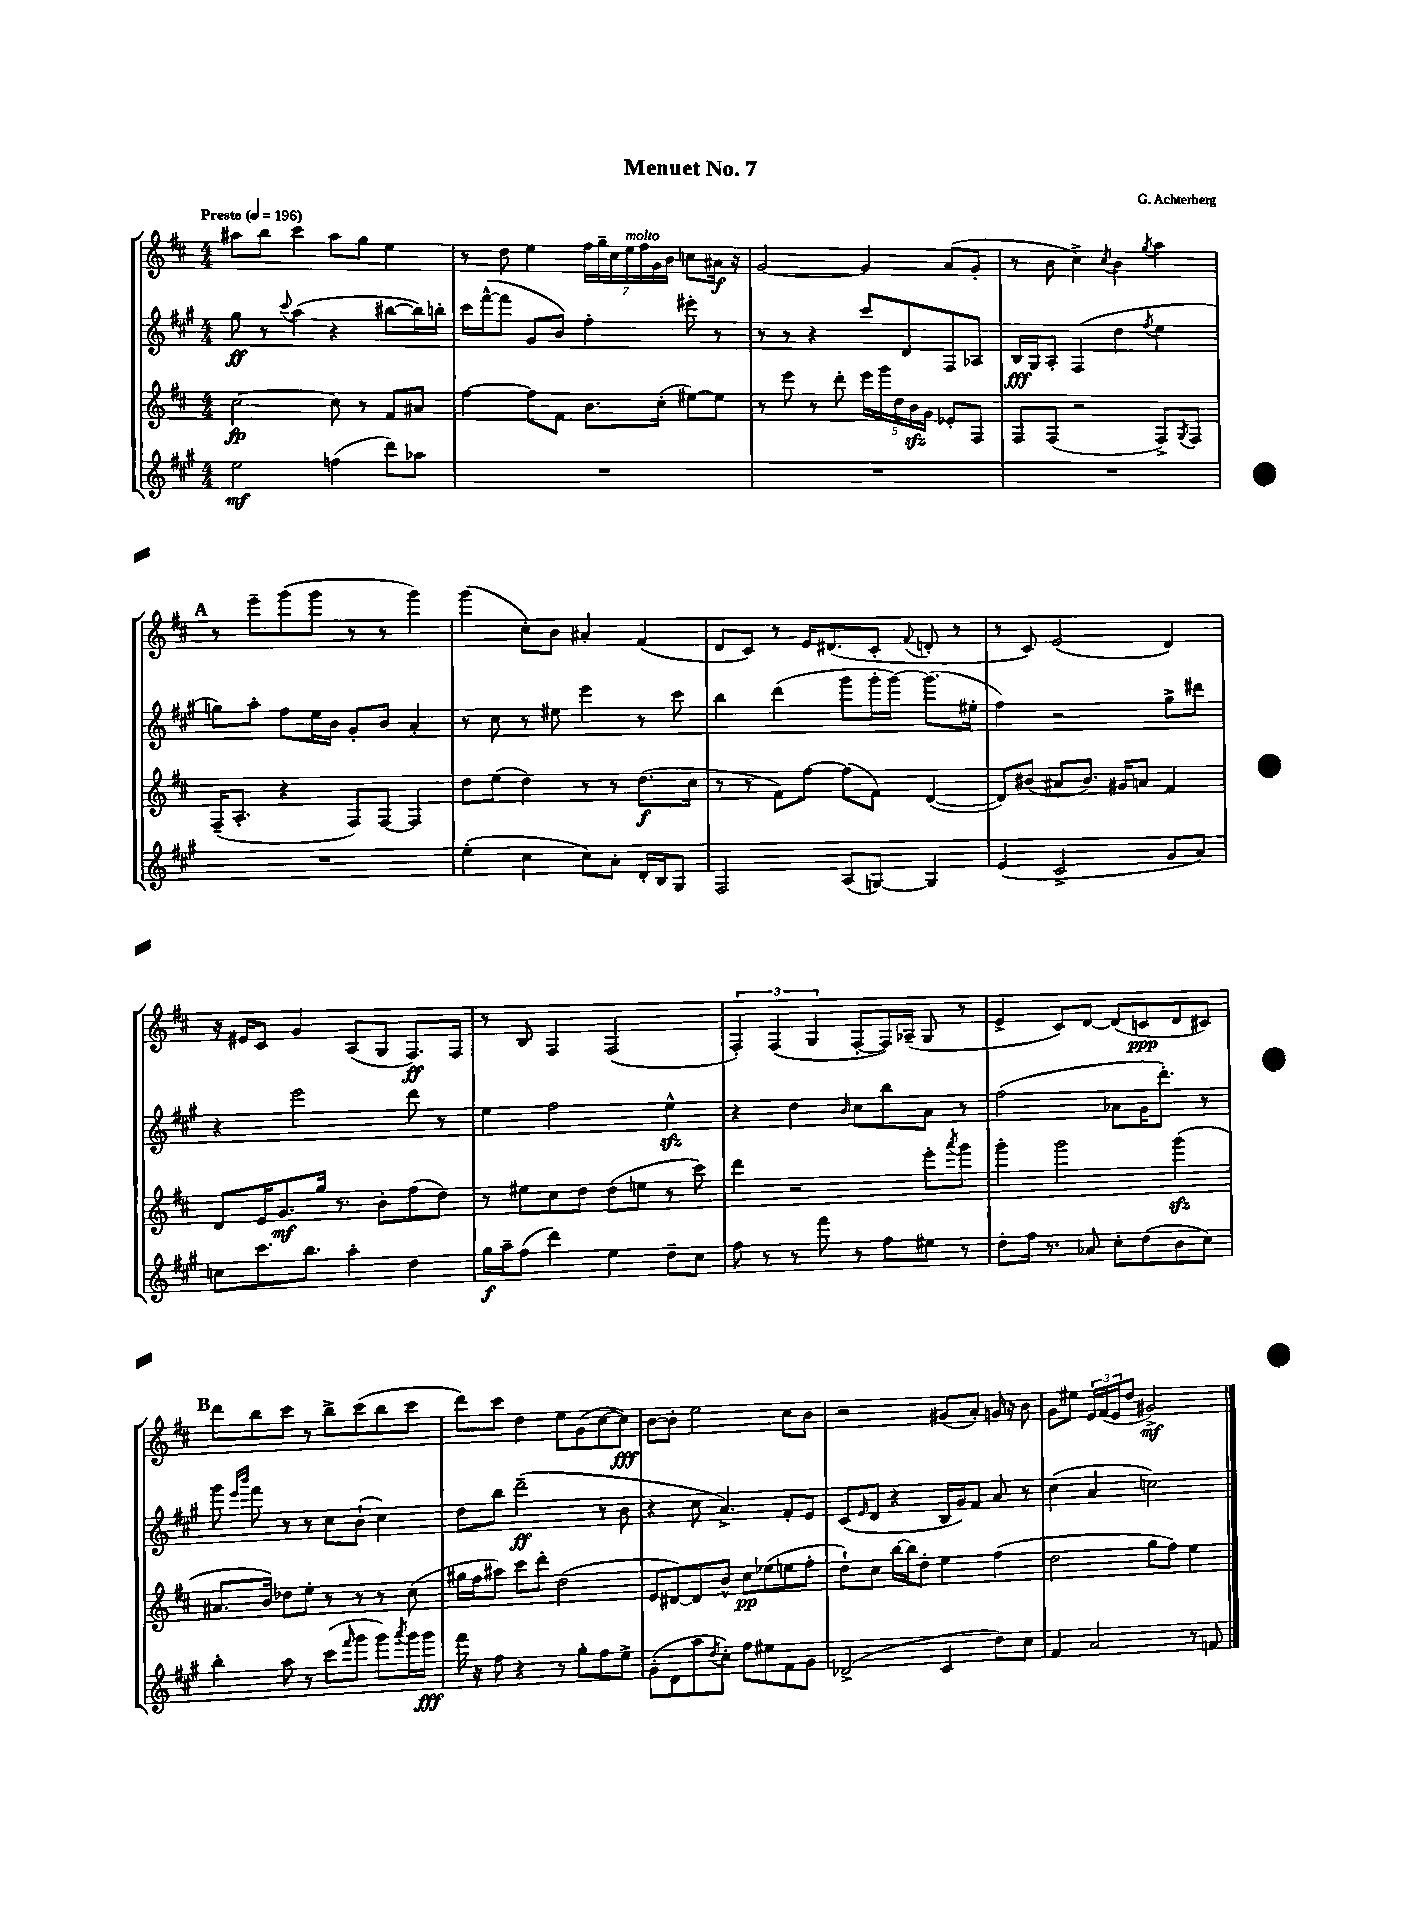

**kern	**kern	**kern	**kern
*staff4	*staff3	*staff2	*staff1
*clefG2	*clefG2	*clefG2	*clefG2
*k[f#c#g#]	*k[f#c#]	*k[f#c#g#]	*k[f#c#]
*M4/4	*M4/4	*M4/4	*M4/4
*MM196	*MM196	*MM196	*MM196
2ee\	[2cc#\	8gg#\	8aa#\L
.	.	8r	8bb\J
.	.	8qqccc#/	.
.	.	(4aa\	4ccc#\
(4ff\	8cc#\]	4r	8aa#\L
.	8r	.	8gg\J
8ddd\L)	8f#/L	[8bb#\L	4ee\
8aa-\J	8a#/J	16bb#\]L)	.
.	.	16bb'\JJ	.
=	=	=	=
1r	[4ff#\	16ccc#\LL	8r
.	.	([16fff#^^\J	.
.	.	8fff#\]J	8dd\
.	8ff#\]L	8g#/L	4ee\
.	8f#\J	8b/J)	.
.	8.b\L	4ff#'\	28ff#\LL
.	.	.	28gg~\
.	.	.	28cc#\
.	.	.	28ee\
.	.	.	28ff#\
.	.	.	28g\
.	(16cc#'\Jk	.	.
.	.	.	28b\JJ
.	[8ee#\L)	8eee#'\	8cc\L
.	8ee#\]J	8r	16a#\Jk
.	.	.	16r
=	=	=	=
1r	8r	8r	[2g/
.	8eee\	8r	.
.	8r	4r	.
.	8ddd'\	.	.
.	20eee\LL	8ccc#/L	4g/]
.	20ggg\	.	.
.	20dd\	.	.
.	.	8d/	.
.	20b\	.	.
.	20g\JJ	.	.
.	8e-'/L	8F#/	(8a/L
.	8F#/J	8A-/J	8g'/J
=	=	=	=
1r	8F#/L	16B/LL	8r
.	.	16G#/J	.
.	(8F#/J	8A'/J	8b\
.	2r	(4F#/	4cc#^\)
.	.	.	8qcc#/
.	.	4dd\	4b\
.	.	8qff#/	8qgg/
.	8F#^/L)	4ee\	4aa\
.	8qG/	.	.
.	8F#/J	.	.
=	=	=	=
1r	(16F#~/LK	8gg\L)	8r
.	8.A'/J	.	.
.	.	8aa'\J	8eee~\L
.	4r	8ff#\L	(8ggg\
.	.	16ee\L	8ggg\J
.	.	16b\JJ	.
.	8F#/L)	8g#'/L	8r
.	[8F#/J	8b/J	8r
.	4F#/]	4a'/	4ggg\)
=	=	=	=
(4ee'\	8dd\L	8r	(4ggg\
.	(8ee\J	8cc#\	.
4cc#\	4dd\)	8r	8cc#'\L)
.	.	8ee#\	8b\J
8cc#\L)	8r	4eee\	4a#'/
8a'\J	8r	.	.
16d'/LL	(8.dd\L	8r	(4f#/
16B/J	.	.	.
8G#/J	.	8ccc#\	.
.	16cc#\Jk	.	.
=	=	=	=
2F#/	8r	4bb\	8d/L
.	8r	.	8c#/J)
.	8f#\L)	(4ddd\	8r
.	[8ff#\J	.	16e/LK
.	.	.	(8.d#/
(8A/L	(8ff#\]L	8ggg#\L	.
[8G/J)	8f#\J)	16ggg#'\L	8c#'/J
.	.	[16ggg#\JJ)	.
.	.	.	8qqf#/
4G/]	([4d/	(8.ggg#\]L	8d'/
.	.	.	8r
.	.	16ee#'\Jk	.
=	=	=	=
(4e/	8d/]L)	4ff#\)	8r
.	(8b#/J	.	8c#/)
2c#^/	8a#/L	2r	(2e/
.	8.b#/J)	.	.
.	16g#/LK	.	.
.	8a/J	.	.
8g#/L	4f#/	8gg#^\L	4d/)
8a/J)	.	8ddd#\J	.
=	=	=	=
8cc\L	8d/L	4r	16r
.	.	.	16e#/LK
8.ccc#\	16e/K	.	8c#/J
.	8.g/	.	.
.	.	2eee\	4g/
8.bb\J	.	.	.
.	16gg/Jk	.	.
.	8.r	.	.
4aa'\	.	.	(8A/L
.	8b'\L	.	8G/J
4dd\	(8ff#\	8ddd\	8.F#/L)
.	8dd\J)	8r	.
.	.	.	16F#/Jk
=	=	=	=
16gg#\LL	8r	4ee\	8r
16aa~\J	.	.	.
(8ff#\J	8ee#\L	.	8B/
4ddd\)	8cc#\	2ff#\	4F#/
.	8dd\J	.	.
4ee\	(8dd\L	.	(2F#/
.	8ee\J	.	.
8dd~\L	8r	4ee^^\	.
8cc#\J	8ccc#\)	.	.
=	=	=	=
8ff#\	4ddd\	4r	6F#'/)
8r	.	.	.
.	.	.	(6F#/
8r	2r	4dd\	.
.	.	.	6G/
8fff#\	.	.	.
.	.	16qqb/	.
8r	.	8cc#\L	[8F#'/L
8ff#\L	.	8bb\	16F#/]L)
.	.	.	(16A-~/JJ
8ee#\J	8eee'\L	8a\J	8G/
.	8qaaa/	.	.
8r	8ggg\J	8r	8r
=	=	=	=
8dd'\L	4ggg'\	(2ff#\	4e^/
16ff#\Jk	.	.	.
8.r	.	.	.
.	2ggg\	.	8c#/L)
8a-/	.	.	[8d/J
8cc#'\L	.	8a-\L	(8d/]L
(8dd\	.	16g#\K	8c/
.	.	8.ddd'\J)	.
8b\	(4ggg\	.	8d/
8cc#\J)	.	8r	8c#/J)
=	=	=	=
4bb'\	8.a#/L	8ggg#\	8ddd\L
.	.	16qqeee/LL	.
.	.	16qqbbb/JJ	.
.	.	8fff#\	8bb\
.	16b/Jk)	.	.
8aa\	8dd-\L	8r	8ccc#\J
8r	8ee'\J	8r	8r
(8ccc#\L	8r	8cc#\L	8bb^\L
16qqfff#/	.	.	.
8ggg#\J	8r	(8b`\J	(8ccc#\
8ggg#\L)	8r	4cc#\)	8bb\
8qaaa/	.	.	.
16ggg#\L	(8cc#\	.	8ccc#\J
16ggg#\JJ	.	.	.
=	=	=	=
16fff#\	16gg#\LL	8dd\L	8ddd\L)
16r	16ff#\J	.	.
8ff#\	8aa#\J)	8bb\J	8ccc#\J
4r	8ccc#\L	(2ddd~\	4dd\
.	8ddd'\J	.	.
8r	(2dd\	.	8ee\L
8gg#'\L	.	.	(8g\
8ff#\	.	8r	[8cc#\
8ee^\J	.	8b\	8cc#\]J)
=	=	=	=
(8g#'\L	8e/L	4r	[8b\L
8d\	[8d#/)	.	8b'\]J
8aa\	8d#/]	8cc#\	2ee\
8qdd/	.	.	.
8cc#'\J)	8b^^/J	4.a^/)	.
8ff#\L	8cc#\L	.	.
8ee#\	(8ee-\	.	.
8f#\	8ee\	8f#'/L	8cc#\L
8g#\J	8ff#'\J	8e/J	8b\J
=	=	=	=
(2d-^/	8dd`\L)	(8c#/L	2r
.	.	16qqe/	.
.	8cc#\J	8d/J	.
.	[16bb\LL	4r	.
.	16bb\]J	.	.
.	8dd'\J	.	.
4c#/	4ee\	16B/LL	(8g#/L
.	.	16g#/J)	.
.	.	8f#/J	8a'/J)
8dd\L)	(4ff#\	8a/	16g/
.	.	.	16r
8cc#\J	.	8r	8b\
=	=	=	=
4f#/	2dd\	(4cc#\	8g\L
.	.	.	8ee#\J
2a/	.	4a/	24e/LL
.	.	.	(24f#/
.	.	.	24e/J
.	.	.	8dd/J
.	8gg\L	2cc\)	2g#^/)
.	8ff#\J)	.	.
8r	4ee\	.	.
8f/	.	.	.
==	==	==	==
*-	*-	*-	*-
